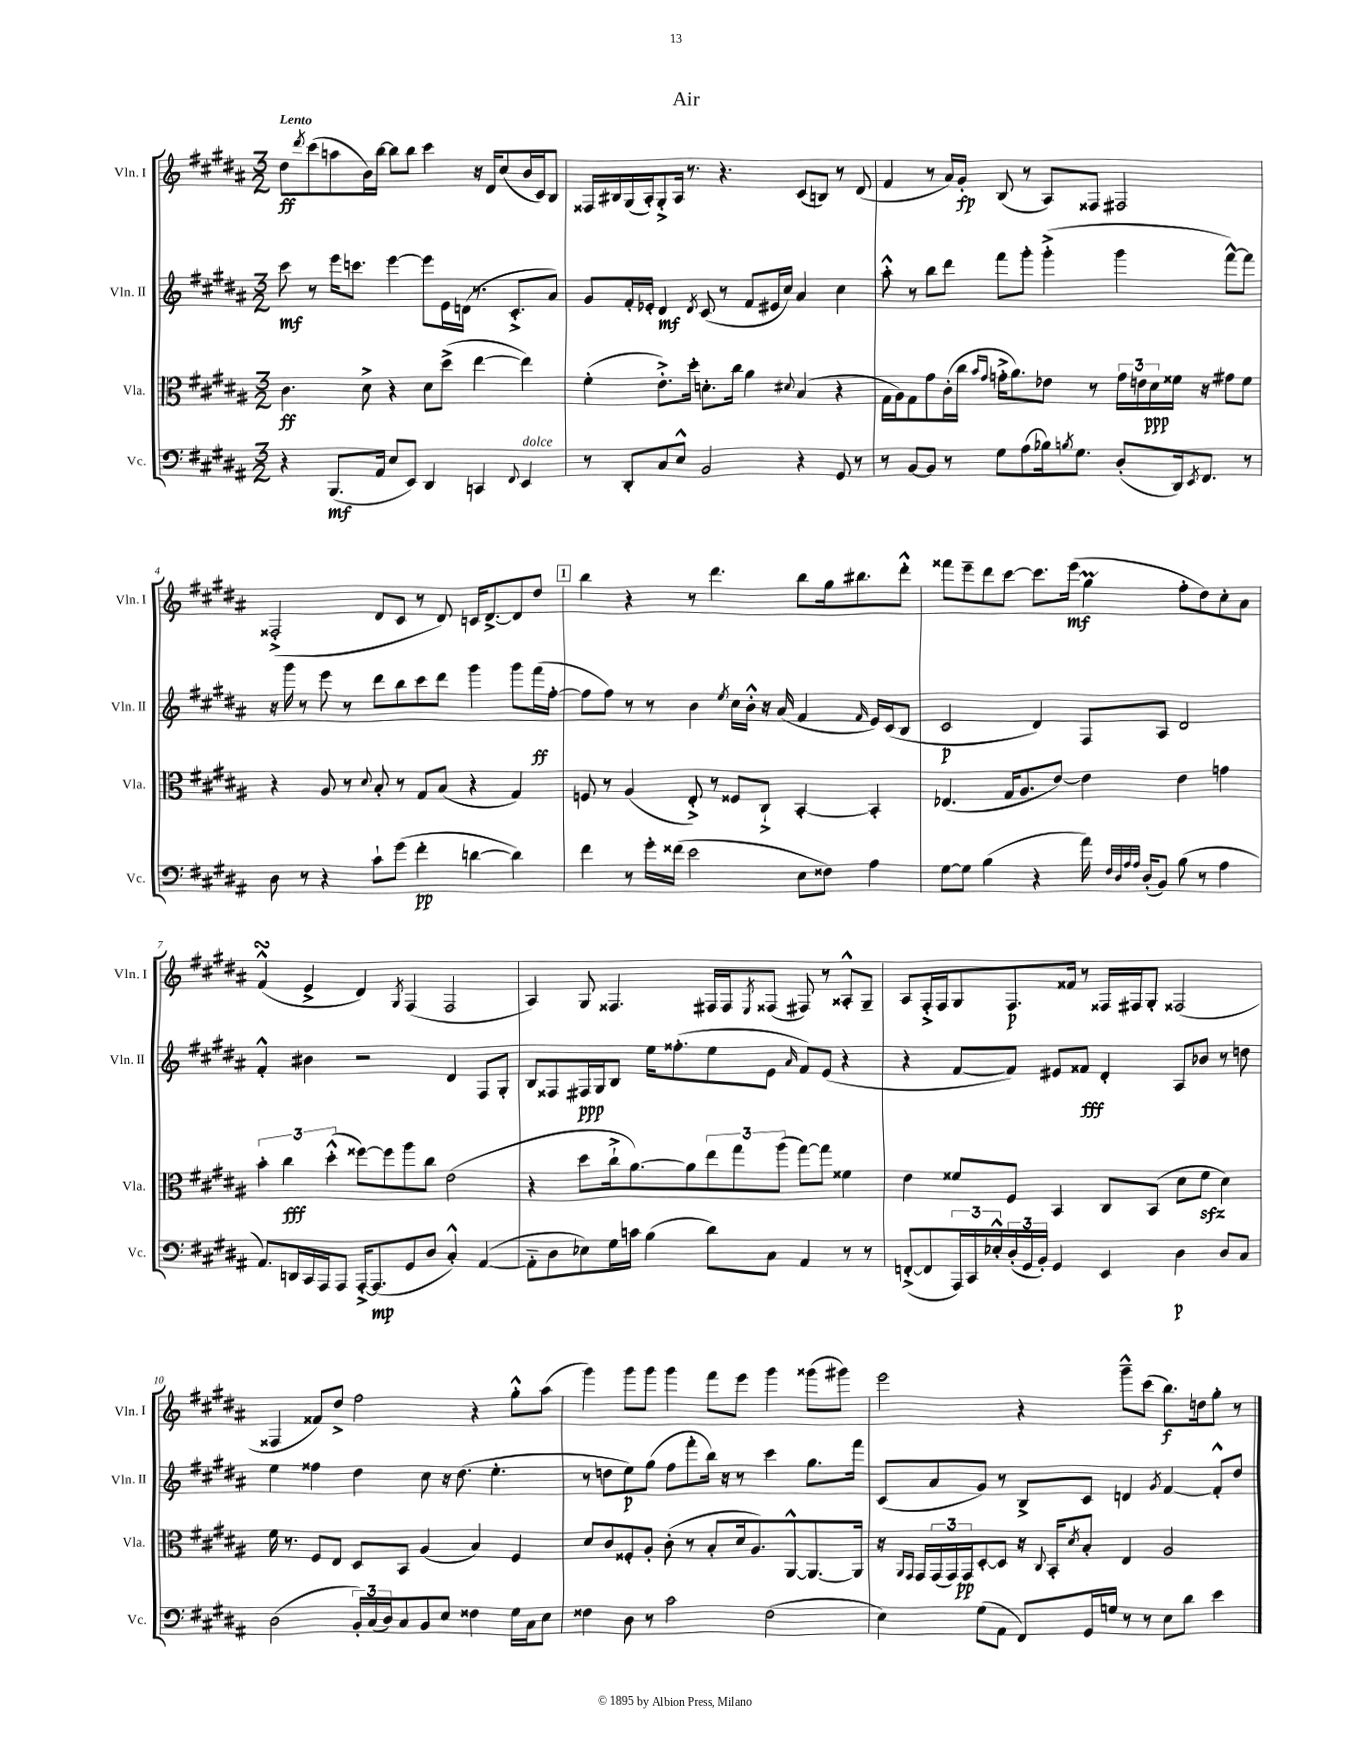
\header { title = "Air" }
<<
\new StaffGroup <<
\new Staff = "s0" \with { instrumentName = "Vln. I" shortInstrumentName = "Vln. I" } {
    \clef treble \key b \major \numericTimeSignature \time 3/2 \tempo "Lento"
    dis''8\ff \acciaccatura { dis'''8 } cis'''8( a''8 b'16) b''16~ b''8 b''8 cis'''4 r16 dis'16 cis''8( b'16 cis'16) b8 |
    fisis16 bis16 gis16( ais16-.) gis8-.-> ais16 r8. r4. cis'8( b8) r8 dis'8( |
    fis'4 r8 ais'16) gis'16-.\fp b8( r8 ais8) fisis8 fis2 |
    fisis2-.->( dis'8 cis'8 r8 dis'8) c'16 dis'8.~-> dis'8 dis''8 |
    \mark \markup { \box "1" } b''4 r4 r8 dis'''4. b''8 gis''16 bis''8. dis'''8-.-^ |
    fisis'''8 e'''8-- dis'''8 cis'''8~ cis'''8. e'''16\mf( gis''4\prall fis''8-. dis''8) cis''8-. ais'8 |
    fis'4-^\turn( e'4-> dis'4) \acciaccatura { gis8 } fis4( fis2 |
    ais4) gis8 fisis4. fis16 fis16 \acciaccatura { e8 } fisis8( fis8) r8 aisis8-.-^ gis8-- |
    ais8 fis16-.-> fis16 gis8 fis8.\p fisis'16 r8 fisis16 fis16 gis8-. fisis2( |
    fisis4 fisis'8) dis''8-> fis''2 r4 gis''8-.-^ ais''8( |
    gis'''4) gis'''8 gis'''8 gis'''4 fis'''8 e'''8 gis'''4 gisis'''8( gis'''8) |
    e'''2 r4 gis'''8---^ cis'''8( b''8.\f) d''16 gis''8-. r8 \bar "|." |
}
\new Staff = "s1" \with { instrumentName = "Vln. II" shortInstrumentName = "Vln. II" } {
    \clef treble \key b \major \numericTimeSignature \time 3/2
    cis'''8\mf r8 e'''16 c'''8. e'''4~ e'''8 e'16 d'16( r8. cis'8.-.-> ais'8) |
    gis'8 fis'16-. ees'16-. dis'4\mf \acciaccatura { dis'8 } cis'8( r8 fis'8 eis'16 cis''16) ais'4 cis''4 |
    ais''8-.-^ r8 b''8 dis'''8 fis'''8 gis'''8-. gis'''4-.->( gis'''4 fis'''8~-^) fis'''8 |
    r16 gis'''16 r8 e'''8 r8 dis'''8 b''8 cis'''8 dis'''8 gis'''4 gis'''8 fis'''16\ff( fis''16~-. |
    \mark \markup { \box "1" } fis''8 fis''8) r8 r8 b'4 \acciaccatura { e''8 } cis''16 b'16-.-^ r16 ais'16( fis'4 \grace { fis'16 } e'16) cis'16( b8 |
    cis'2\p dis'4) fis8 ais8 dis'2 |
    fis'4-.-^ bis'4 r2 dis'4 fis8 gis8-. |
    b8 fisis8 fis16\ppp gis16 b8 e''16 fisis''8.-.( e''8 e'8 \grace { ais'16 } fis'8) e'8( r4 |
    r4 fis'8~ fis'8) eis'8 fisis'8\fff dis'4-. ais8 bes'8 r8 d''8 |
    e''4 fisis''4 dis''4 cis''8 r16 dis''8.( e''4.-. |
    r8 d''8 e''8\p) gis''8( fis''8 fis'''8-. b''16) r16 r8 cis'''4 gis''8. fis'''16 |
    cis'8( ais'8 gis'8) r8 b8-> cis'8 d'4 \acciaccatura { gis'8 } fis'4~ fis'8-.-^ dis''8 \bar "|." |
}
\new Staff = "s2" \with { instrumentName = "Vla." shortInstrumentName = "Vla." } {
    \clef alto \key b \major \numericTimeSignature \time 3/2
    cis'4.\ff dis'8-> r4 dis'8 dis''8->( e''4~ e''4) |
    fis'4-.( e'8.-.->) dis''16-. d'8.-. cis''16 ais'4 \appoggiatura { dis'8 } b4( r4 |
    gis16 ais16) gis8 gis'8 cis'16-.( cis''16 \grace { b'16 gis'16 } g'16-.-> ais'8.) ees'8 r8 \tuplet 3/2 { g'16 e'16 dis'16\ppp } fisis'16 r16 gis'8 fisis'8 |
    r4 ais8 r8 \appoggiatura { dis'8 } b8-. r8 gis8 b8( r4 gis4) |
    \mark \markup { \box "1" } f8 r8 ais4( e8-.->) r8 fisis8 cis8-!-> b,4~-. b,4-. |
    ees4.( gis16 ais8. e'8~) e'4 e'4 g'4 |
    \tuplet 3/2 { b'4-. cis''4\fff dis''4-.-^( } fisis''8~) fisis''8 ais''8 cis''8 e'2( |
    r4 dis''8 cis''16-!-> ais'8.~) ais'8 \tuplet 3/2 { e''8 gis''8 ais''8( } gis''8~) gis''8 fisis'4 |
    e'4 fisis'8 fis8 b,4 cis8 b,8( dis'8 fisis'8\sfz dis'4) |
    fis'16 r8. fis8 e8 dis8 b,8 ais4( b4) fis4 |
    dis'8 cis'8 fisis8-. ais8-. cis'8-.( r8 b8-. dis'16 ais8.) ais,8~-^ ais,8.~ ais,16 |
    r16 \grace { ais,16 gis,16 } gis,16 \tuplet 3/2 { gis,16( gis,16) gis,16\pp } dis8~-. dis8 r16 \appoggiatura { cis8 } b,16-. \acciaccatura { dis'8 } b8-. e4 ais2 \bar "|." |
}
\new Staff = "s3" \with { instrumentName = "Vc." shortInstrumentName = "Vc." } {
    \clef bass \key b \major \numericTimeSignature \time 3/2
    r4 b,,8.\mf( ais,16 e8 e,8) dis,4 c,4 \appoggiatura { fis,8 } e,4^\markup { \italic "dolce" } |
    r8 dis,8-. cis8 e8-^ b,2 r4 gis,8 r8 |
    r8 b,8~ b,8 r8 gis8 ais8( bes16) \acciaccatura { b8 } gis8. dis8-.( dis,16) \acciaccatura { e,8 } fis,8. r8 |
    dis8 r8 r4 cis'8-! gis'8( fis'4-.\pp d'4~ d'4) |
    \mark \markup { \box "1" } fis'4 r8 gis'16-. fisis'16( e'2 e8 fisis8) ais4 |
    gis8~ gis8 b4( r4 ais'16) \grace { fis32 dis32 ais32 ais32 } dis16-.( b,8) b8( r8 ais4 |
    ais,8.) d,16 cis,16 ais,,16 ais,,8 ais,,16~-.-> ais,,8.\mp( gis,8 dis8 cis4-.-^) ais,4~( |
    ais,8-_ dis8 ees8) gis16 c'16 b4( dis'8) cis8 ais,4 r8 r8 |
    f,8~-.->( f,8 \tuplet 3/2 { ais,,16) cis,16 ees16-.-^ } \tuplet 3/2 { dis16-.( gis,16 b,16-.) } gis,4 e,4 dis4\p dis8 cis8 |
    dis2( \tuplet 3/2 { b,16-.) cis16( dis16) } cis8 b,8 e8 fisis4 gis16 cis16 e8 |
    fisis4 dis8 r8 cis'2 fisis2( |
    e4) gis8( ais,8 fis,8) gis,16 g16 r8 r8 e8 dis'8 e'4 \bar "|." |
}
>>
>>
